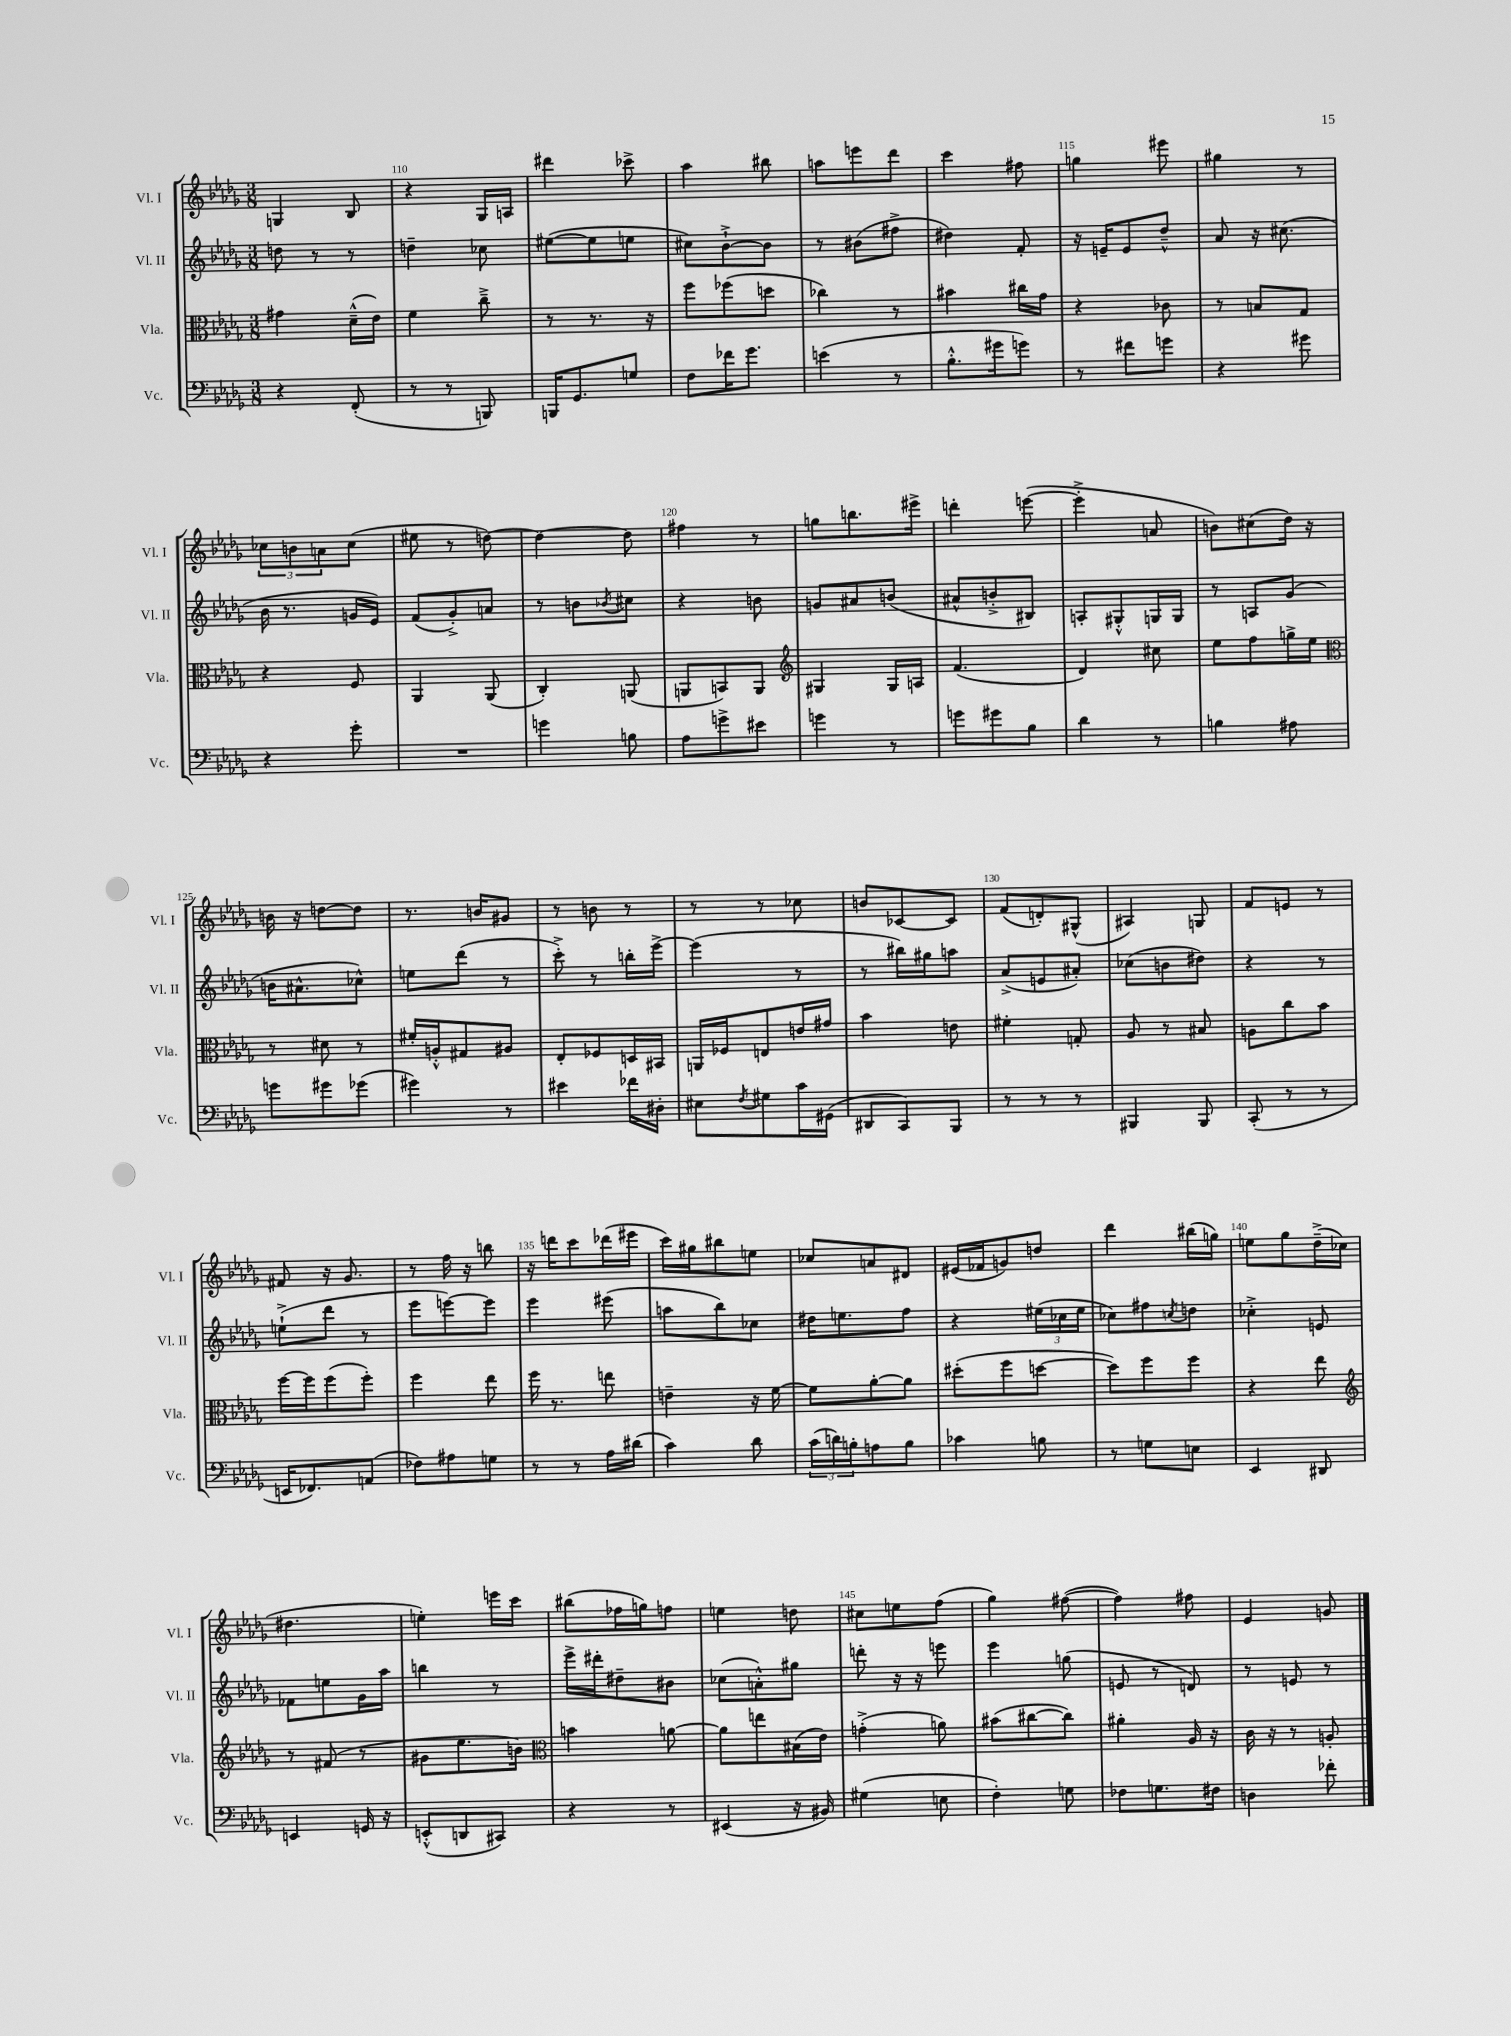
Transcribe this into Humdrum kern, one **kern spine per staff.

**kern	**kern	**kern	**kern
*staff4	*staff3	*staff2	*staff1
*clefF4	*clefC3	*clefG2	*clefG2
*k[b-e-a-d-g-]	*k[b-e-a-d-g-]	*k[b-e-a-d-g-]	*k[b-e-a-d-g-]
*M3/8	*M3/8	*M3/8	*M3/8
4r	4g#	8dd	4G
.	.	8r	.
(8FF'	(16d-~^^	8r	8B-
.	16e-)	.	.
=	=	=	=
8r	4f	4dd~	4r
8r	.	.	.
8BBB)	8cc~^	8cc-	16G-
.	.	.	16A
=	=	=	=
16BBB	8r	([8ee#	4ddd#
8.GG-	.	.	.
.	8.r	8ee#]	.
8G	.	8ee	8ccc-^
.	16r	.	.
=	=	=	=
8F	8ff	8cc#)	4aa-
16f-	(8ff-	[8b-`^	.
8.g-	.	.	.
.	8dd	8b-]	8bb#
=	=	=	=
(4e	4cc-)	8r	8aa
.	.	(8b#	8eee
8r	8r	8ff#^	8ddd-
=	=	=	=
8.B-'^^	4b#	4dd#)	4ccc
16g#	.	.	.
8g)	16cc#	8f'	8ff#
.	16g-	.	.
=	=	=	=
8r	4r	16r	4gg
.	.	16e~	.
8f#	.	8e	.
8g	8c-	8dd-~^^	8eee#
=	=	=	=
4r	8r	8a-	4gg#
.	8B	16r	.
.	.	(8.cc#	.
8g#	8G-	.	8r
=	=	=	=
4r	4r	16b-	12cc-
.	.	8.r	.
.	.	.	12b
.	.	.	12a
8g-'	8F	16g	(8cc-
.	.	16e-)	.
=	=	=	=
4.r	4AA-	(8f	8ee#
.	.	8g-'^)	8r
.	(8AA-	8a	[8dd)
=	=	=	=
4g	4C')	8r	4dd_
.	.	8b	.
.	.	8qb-	.
8B	(8AA	8cc#	8dd]
=	=	=	=
8A-	8AA	4r	4ff#
8g^	8BB)	.	.
8e#	8AA	8b	8r
=	=	=	=
*	*clefG2	*	*
4g	4G#	8g	8gg
.	.	8a#	8.bb
8r	16G#	(8b	.
.	16A	.	16eee#^
=	=	=	=
8g	(4.f	8a#^^	4ddd'
8g#	.	8b'^	.
8B-	.	8B#)	([8eee
=	=	=	=
4d-	4d-)	8A'	4eee'^]
.	.	8G#'^^	.
8r	8cc#	16G	8a
.	.	16G	.
=	=	=	=
4B	8ee-	8r	8b)
.	8ff	8A	(8cc#
8A#	16gg^	(8g-	16dd-)
.	16ee-	.	16r
=	=	=	=
*	*clefC3	*	*
8g	8r	16b	16b
.	.	8.a#^^	16r
8g#	8d#	.	[8dd
(8g-	8r	8cc-^^)	8dd]
=	=	=	=
4g#)	16f#'	8ee	8.r
.	16A'^^	.	.
.	8G#	(8ddd-	.
.	.	.	16b
8r	8A#	8r	8g#
=	=	=	=
4e#	8E-'	8ccc'^)	8r
.	8F-	8r	8b
16f-	16D	16bb'	8r
16D#'	16BB#	[16eee-^	.
=	=	=	=
8E#	16AA	(4eee-]	8r
.	16F-	.	.
8qF	.	.	.
8G#	8E	.	8r
16c	16e	8r	8cc-
(16GG#	16g#	.	.
=	=	=	=
8DD#	4b-	8r	8b
8CC)	.	16bb#)	[8c-
.	.	16gg#	.
8BBB-	8e	8aa	8c-]
=	=	=	=
8r	4f#'	(8a-^	(8f
8r	.	8e	8d')
8r	8G'	8a#')	(8G#^^
=	=	=	=
4BBB#	8A-	(8cc-	4A#)
.	8r	8b	.
8BBB#	8B#	8dd#)	8G
=	=	=	=
(8CC'	8A	4r	8f
8r	8cc	.	8e
8r	8b-	8r	8r
=	=	=	=
16EE	[16ff	(8ee`^	8f#
8.FF-)	16ff]	.	.
.	(8ff	8ddd-	16r
.	.	.	8.g-
(8AA	8ff')	8r	.
=	=	=	=
8F-)	4ff	8eee-	8r
8A#	.	[8eee)	16ff
.	.	.	16r
8G	8ee-	8eee]	8bb
=	=	=	=
8r	16ff	4eee-	16r
.	8.r	.	16ddd
8r	.	.	8ccc
16A-	8ee	(8eee#	(16ddd-
(16d#	.	.	16eee#
=	=	=	=
4c)	4e~	8aa	16ccc)
.	.	.	16gg#
.	.	8bb-)	8bb#
8d-	16r	8cc-	8ee
.	[16f	.	.
=	=	=	=
(24c	8f]	16dd#	8cc-
24d)	.	.	.
.	.	8.ee	.
24B'	.	.	.
8A	[8a-'	.	8a
8B	8a-]	8ff	8d#
=	=	=	=
4c-	(8dd#'	4r	(16e#
.	.	.	16f-
.	8ff	.	8g)
8B	[8dd	(24ee#	8dd
.	.	24cc-	.
.	.	24ee#	.
=	=	=	=
8r	8dd])	8cc-)	4ddd-
8G	8ff	8ff#	.
.	.	8qcc	.
8E	8ff	8dd	(16bb#
.	.	.	16gg)
=	=	=	=
4EE-	4r	4cc-'^	8ee
.	.	.	8gg-
8DD#	8ee-	8e	(16dd-~^
.	.	.	16cc-
=	=	=	=
*	*clefG2	*	*
4EE	8r	8f-	4.dd#
.	(8f#	8ee	.
16GG	8r	16g-	.
16r	.	16aa-	.
=	=	=	=
(8EE'^^	8g#	4bb	4ee')
8DD	8.ee-	.	.
8CC#)	.	8r	16eee
.	16b)	.	16ccc
=	=	=	=
*	*clefC3	*	*
4r	4b	16eee-^	(8bb#
.	.	16ddd#'	.
.	.	8dd#~	16ff-
.	.	.	16gg)
8r	[8a	8b#	8ff
=	=	=	=
(4EE#	8a]	(8cc-	4ee
.	8ee	8a'^^)	.
16r	(16B#	8gg#	8dd
16BB#)	16e-)	.	.
=	=	=	=
(4G#	(4g'^	8ddd'	8cc#
.	.	16r	8ee
.	.	16r	.
8E	8a)	8eee	(8ff
=	=	=	=
4F')	(8b#	4eee-	4gg-)
.	[8cc#	.	.
8G	8cc#])	(8gg	([8ff#
=	=	=	=
8F-	4a#'	8e	4ff#])
8.G	.	8r	.
.	16A-	8d)	8ff#
16F#	16r	.	.
=	=	=	=
4D	16c	8r	4e-
.	16r	.	.
.	8r	8e	.
8f-'	8A'	8r	8g
==	==	==	==
*-	*-	*-	*-
